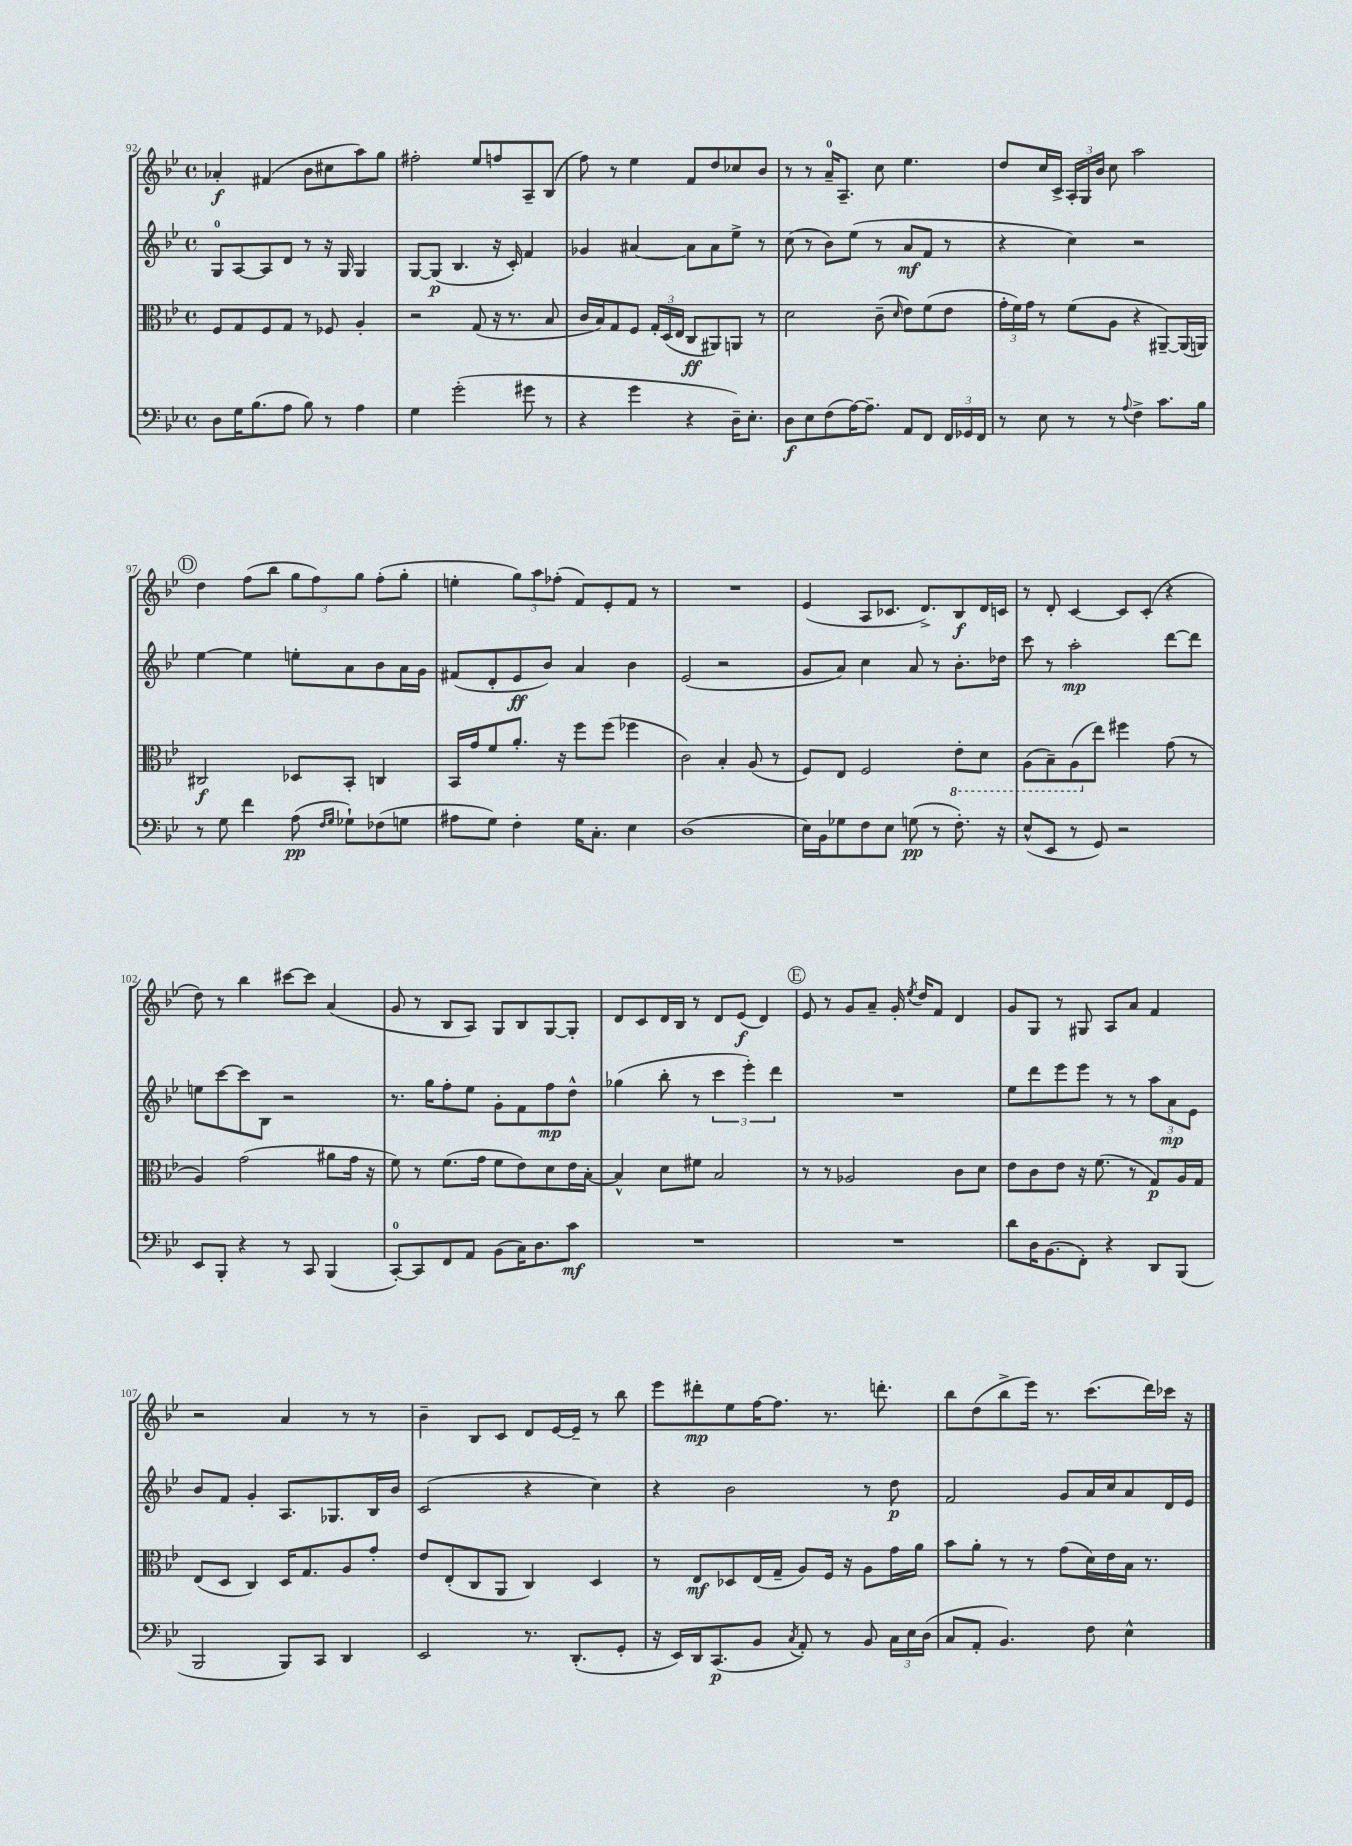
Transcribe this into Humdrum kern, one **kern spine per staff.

**kern	**kern	**kern	**kern
*staff4	*staff3	*staff2	*staff1
*clefF4	*clefC3	*clefG2	*clefG2
*k[b-e-]	*k[b-e-]	*k[b-e-]	*k[b-e-]
*M4/4	*M4/4	*M4/4	*M4/4
*met(c)	*met(c)	*met(c)	*met(c)
8D	8F	8G	4a-'
16G	8G	[8A	.
(8.B-	.	.	.
.	8F	8A]	(4f#
8A	8G	8d	.
8B-)	8r	8r	8b-
8r	8F-	16r	8cc#
.	.	16G	.
4A	4A'	4G	8aa)
.	.	.	8gg
=	=	=	=
4G	2r	[8G	2ff#'
.	.	(8G]	.
(2g'	.	4.B-	.
.	(8G	.	8ee-
.	16r	16r	8ff
.	8.r	16c')	.
8g#	.	4f	8A~
8r	8B-	.	(8B-
=	=	=	=
4r	16c	4g-	8ff)
.	16B-)	.	.
.	8G	.	8r
4g	8F	[4a#	4ee-
.	24G'	.	.
.	(24D	.	.
.	24E-	.	.
4r	8C	8a#]	8f
.	8AA#)	8a#	8dd
16D~)	8AA	8ee-^	8cc-
8.E-'	.	.	.
.	8r	8r	8b-
=	=	=	=
8D	2d	(8cc	8r
8E-	.	8r	8r
(8F	.	8b-)	16a~
.	.	.	8.A~
[16A)	.	(8ee-	.
8.A~]	.	.	.
.	(8c~	8r	8cc
.	16qqd	.	.
8AA	8e-)	8a	4.ee-
8FF	(8f	8f	.
24FF	8e-	8r	.
24GG-	.	.	.
24FF	.	.	.
=	=	=	=
8r	24g'	4r	8dd
.	24f)	.	.
.	24g	.	.
8E-	8r	.	16cc
.	.	.	16c^
8r	(8f	4cc)	24A'
.	.	.	24G
.	.	.	24b-
8r	8A	.	8cc
8qqA	.	.	.
4F^	4r	2r	2aa
8.c	[8AA#~)	.	.
.	(16AA#]	.	.
16B-	16AA)	.	.
=	=	=	=
8r	2C#	[4ee-	4dd
8G	.	.	.
4f	.	4ee-]	(8ff
.	.	.	8bb-
(8A	8D-	8ee'	12gg
.	.	.	12ff)
16qqF	.	.	.
16qqG	.	.	.
8G-`)	8BB-'	8a	.
.	.	.	12gg
(8F-	4C	8b-	(8ff'
8G	.	16a	8gg'
.	.	16g	.
=	=	=	=
8A#	16BB-	(8f#	4ee'
.	16g	.	.
8G)	8f	8d'	.
4F'	8.a'	8e-	12gg)
.	.	.	12aa
.	.	8b-)	.
.	.	.	(12ff-'
.	16r	.	.
16G	8ff	4a	8f)
8.C'	.	.	.
.	(8ff	.	8e-'
4E-	4ff-	4b-	8f
.	.	.	8r
=	=	=	=
(1D	2c)	(2e-	1r
.	4B-'	2r	.
.	(8A	.	.
.	8r	.	.
=	=	=	=
16E-)	8F)	8g	(4e-
16BB-	.	.	.
8G-	8E-	8a)	.
8F	2F	4cc	8A
8E-	.	.	8.c-
(8G	.	8a	.
.	.	.	8.d^)
8r	.	8r	.
8.F')	8E-'	8.b-'	8B-
.	8D	.	16d
16r	.	16dd-	16c
=	=	=	=
(8E-^^	(8AA	8ccc	8r
8EE-	8BB-~)	8r	8d'
8r	(8AA	2aa'	[4c
8GG)	8ee-)	.	.
2r	4ff#	.	8c]
.	.	.	(8c'
.	(8g	[8ddd	4r
.	8r	8ddd]	.
=	=	=	=
8EE-	4A)	8ee	8dd)
8BBB-'	.	[8ccc	8r
4r	(2g	8ccc]	4bb-
.	.	8B-	.
8r	.	2r	[8ccc#
8CC	.	.	8ccc#]
(4BBB-	8a#	.	(4a
.	16g	.	.
.	16r	.	.
=	=	=	=
[8CC')	8f)	8.r	8g
8CC]	8r	.	8r
.	.	16gg	.
8FF	(8.f	8ff'	8B-
8AA	.	8ee-	8A)
.	16g	.	.
(8BB-	8f	8g'	8G
16C)	8e-)	8f	8B-
8.D	.	.	.
.	8d	8ff	[8G
8c	16e-	8dd^^	8G']
.	[16B-'	.	.
=	=	=	=
1r	4B-^^]	(4gg-	8d
.	.	.	8c
.	8d	8bb-'	16d
.	.	.	16B-
.	8f#	8r	8r
.	2B-	6ccc	8d
.	.	.	(8e-
.	.	6eee-')	.
.	.	.	4d)
.	.	6ddd	.
=	=	=	=
1r	8r	1r	8e-
.	8r	.	8r
.	2A-	.	8g
.	.	.	8a~
.	.	.	16g'
.	.	.	8qee-
.	.	.	16dd
.	.	.	8f
.	8c	.	4d
.	8d	.	.
=	=	=	=
8d	8e-	8ee-	8g
16D	8c	8ddd	8G
(8.BB-	.	.	.
.	8e-	8eee-	8r
8FF')	16r	8eee-	8G#
.	(8.f	.	.
4r	.	8r	8A
.	8r	8r	8a
8DD	8G)	12aa	4f
.	.	12a	.
(8BBB-	16A	.	.
.	.	12e-	.
.	16G	.	.
=	=	=	=
2BBB-	(8E-	8b-	2r
.	8D	8f	.
.	4C)	4g'	.
8BBB-)	16D	8.A	4a
.	8.G	.	.
8CC	.	.	.
.	.	8.G-	.
4DD	8A	.	8r
.	8g'	16B-	8r
.	.	16b-	.
=	=	=	=
2EE-	8e-	(2c	4b-~
.	(8E-'	.	.
.	8C	.	8B-
.	8AA	.	8c
8.r	4C)	4r	8d
.	.	.	[16e-
(8.DD'	.	.	16e-~]
.	4D	4cc)	8r
8GG'	.	.	8bb-
=	=	=	=
16r	8r	4r	8eee-
16EE-)	.	.	.
16DD	8E-	.	8ddd#'
(8.CC	.	.	.
.	8D-	2b-	8ee-
8BB-	(16E-	.	[16ff
.	16G~	.	8.ff]
8qC	.	.	.
8AA')	8A)	.	.
8r	16F	.	8.r
.	16r	.	.
8BB-	8A	8r	.
.	.	.	8.ddd'
24C	16g	8dd	.
24E-	.	.	.
.	16a	.	.
(24D	.	.	.
=	=	=	=
8C	8b-	2f	8bb-
8AA'	8a'	.	(8dd
4.BB-)	8r	.	8bb-^
.	8r	.	16eee-)
.	.	.	8.r
.	(8g	8g	.
8F	16d)	16a	(8.ccc
.	16e-	16cc	.
4E-^^	16B-	8a	.
.	8.r	.	16ddd)
.	.	16d	16ccc-
.	.	16e-	16r
==	==	==	==
*-	*-	*-	*-
